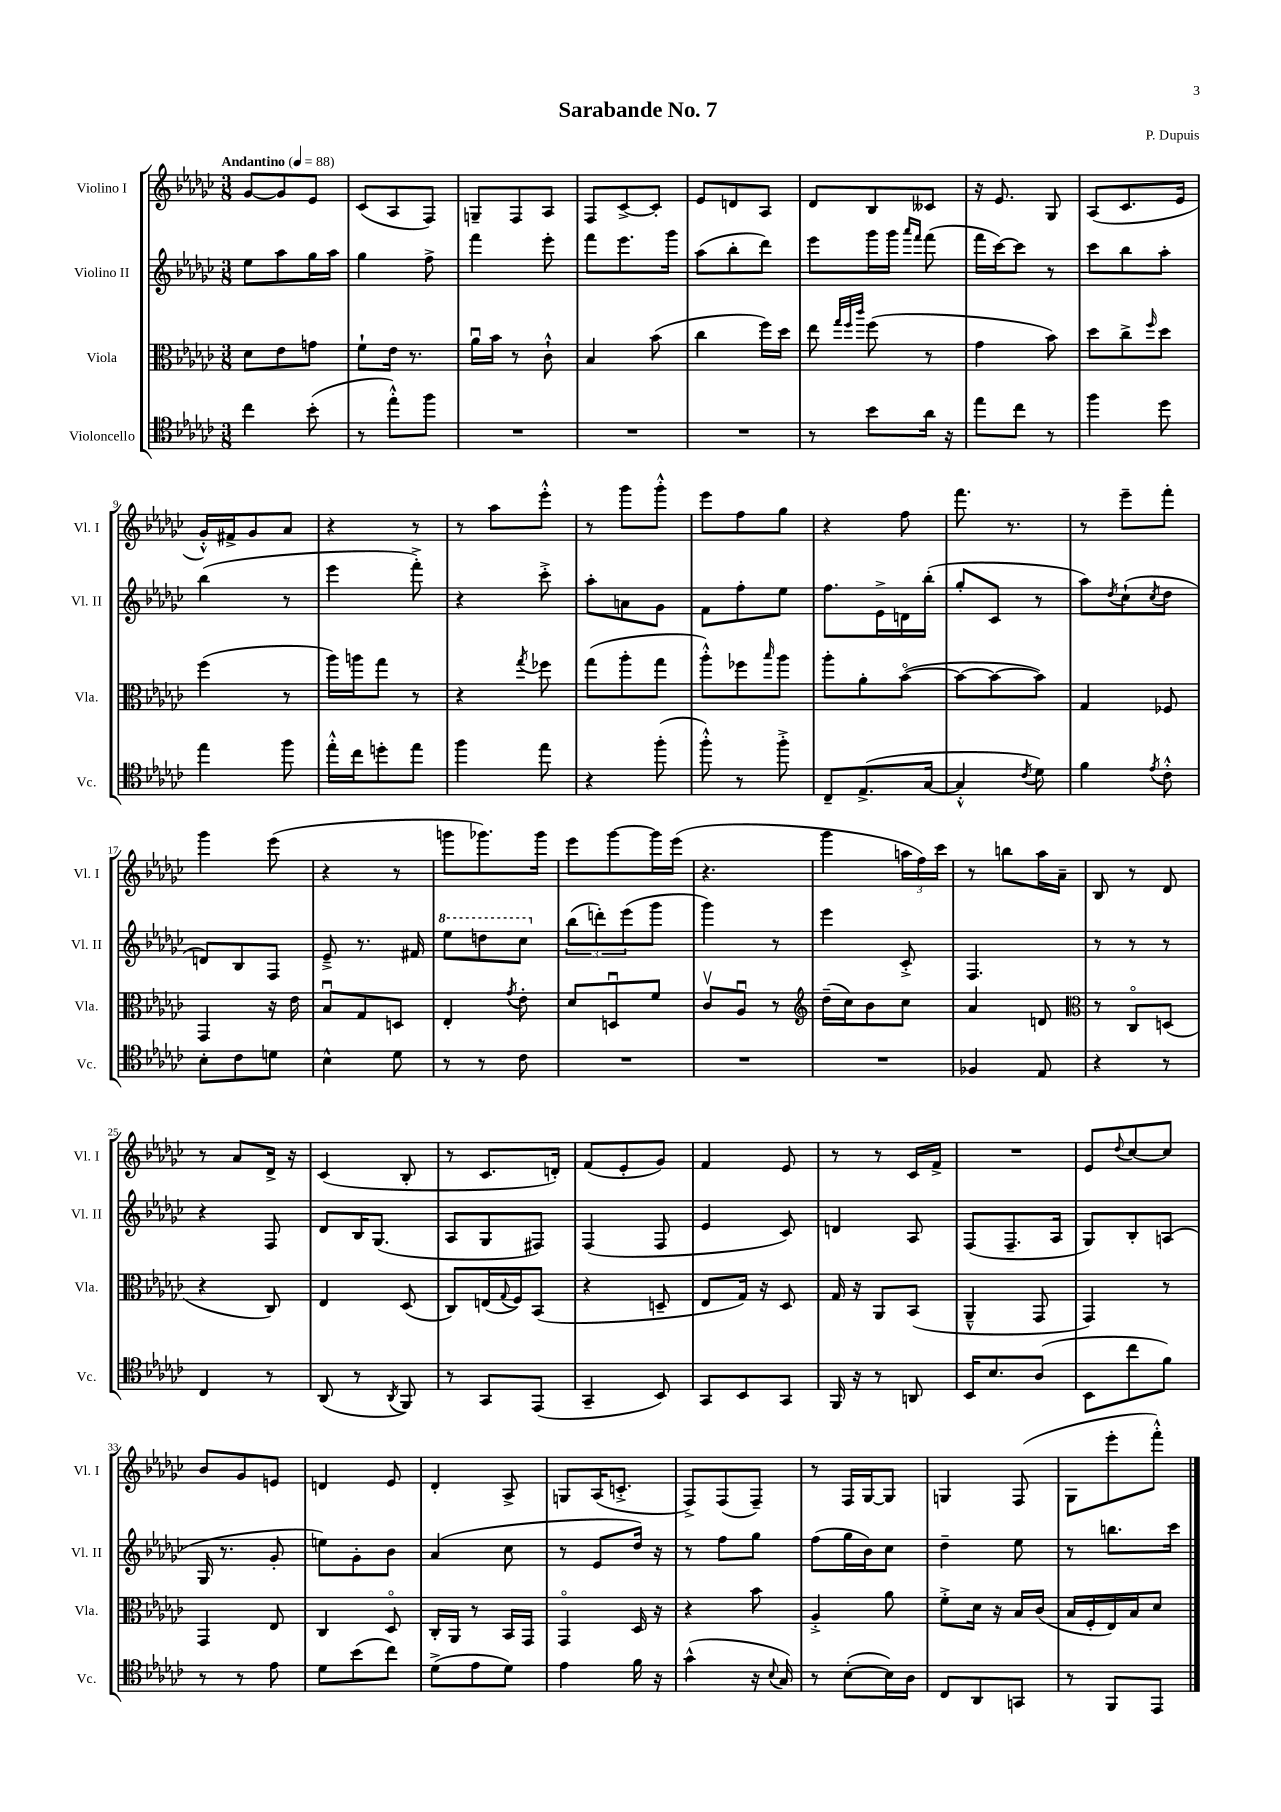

**kern	**kern	**kern	**kern
*staff4	*staff3	*staff2	*staff1
*clefC4	*clefC3	*clefG2	*clefG2
*k[b-e-a-d-g-c-]	*k[b-e-a-d-g-c-]	*k[b-e-a-d-g-c-]	*k[b-e-a-d-g-c-]
*M3/8	*M3/8	*M3/8	*M3/8
*MM88	*MM88	*MM88	*MM88
4cc-\	8d-\L	8ee-\L	[8g-/L
.	8e-\	8aa-\	8g-/]
(8b-'\	8g\J	16gg-\L	8e-/J
.	.	16aa-\JJ	.
=	=	=	=
8r	8f`\L	4gg-\	(8c-/L
8ee-'^^\L)	16e-\Jk	.	8A-/
.	8.r	.	.
8ff\J	.	8ff^\	8F/J)
=	=	=	=
4.r	16a-u\LL	4fff\	8G~/L
.	16b-\JJ	.	.
.	8r	.	8F/
.	8c-`^^\	8eee-'\	8A-/J
=	=	=	=
4.r	4B-/	8fff\L	8F/L
.	.	8.eee-\	[8c-^/
.	(8b-\	.	8c-'/]J
.	.	16ggg-\Jk	.
=	=	=	=
4.r	4cc-\	(8aa-\L	8e-/L
.	.	8bb-'\	8d/
.	16ff\LL)	8ddd-\J)	8A-/J
.	16dd-\JJ	.	.
=	=	=	=
8r	8ee-\	8eee-\L	8d-/L
.	32qqgg-/LLL	.	.
.	32qqff/	.	.
.	32qqccc-/JJJ	.	.
8b-\L	(8ff\	16ggg-\L	8B-/
.	.	16ggg-\JJ	.
.	.	16qqaaa-/LL	.
.	.	16qqfff/JJ	.
16a-\Jk	8r	(8fff\	8c--/J
16r	.	.	.
=	=	=	=
8ee-\L	4g-\	16fff\LL	16r
.	.	[16ccc-\J)	8.e-/
8cc-\J	.	8ccc-\]J	.
8r	8b-\)	8r	8G-/
=	=	=	=
4ff\	8dd-\L	8ccc-\L	(8A-/L
.	8cc-^\	8bb-\	8.c-/
.	16qqff/	.	.
8dd-\	8dd-\J	8aa-'\J	.
.	.	.	16e-/Jk
=	=	=	=
4ee-\	(4ff\	(4bb-\	16g-'^^/LL)
.	.	.	16f#^/J
.	.	.	8g-/
8ff\	8r	8r	8a-/J
=	=	=	=
16ee-'^^\LL	16aa-\LL)	4eee-\	4r
16cc-\J	16aa\J	.	.
8dd'\	8gg-\J	.	.
8ee-\J	8r	8fff'^\)	8r
=	=	=	=
4ff\	4r	4r	8r
.	.	.	8aa-\L
.	8qgg-/	.	.
8ee-\	8ff-\	8ccc-'^\	8eee-'^^\J
=	=	=	=
4r	(8gg-\L	8aa-'\L	8r
.	8aa-'\	8a\	8ggg-\L
(8ff'\	8gg-\J	8g-\J	8ggg-'^^\J
=	=	=	=
8ff'^^\)	8aa-'^^\L)	8f\L	8eee-\L
8r	8ff-\	8ff'\	8ff\
.	16qqbb-/	.	.
8ff'^\	8aa-\J	8ee-\J	8gg-\J
=	=	=	=
8C-~/L	8aa-'\L	8.ff\L	4r
(8.E-^/	8a-'\	.	.
.	.	16e-^\L	.
.	([8b-o\J	16d\	8ff\
[16G-/Jk	.	(16bb-'\JJ	.
=	=	=	=
4G-'^^/]	8b-\_L	8gg-'/L	8.fff\
.	8b-\_	8c-/J	.
.	.	.	8.r
8qc-/	.	.	.
8d-\)	8b-\]J)	8r	.
=	=	=	=
4f\	4G-/	8aa-\L)	8r
.	.	8qdd-/	.
.	.	(8cc-`\	8eee-~\L
8qe-/	.	8qcc-/	.
8c-'^^\	8F-/	8dd-\J	8fff'\J
=	=	=	=
8B-'\L	4GG-/	8d/L)	4ggg-\
8c-\	.	8B-/	.
8d\J	16r	8F/J	(8eee-\
.	16e-\	.	.
=	=	=	=
4B-^^\	8B-u/L	8e-~^/	4r
.	8G-/	8.r	.
8d-\	8D/J	.	8r
.	.	16f#/	.
=	=	=	=
8r	4E-'/	8eee-\L	8ggg\L
8r	.	8ddd\	8.ggg-\)
.	8qg-/	.	.
8c-\	8e-'\	8ccc-\J	.
.	.	.	16ggg-\Jk
=	=	=	=
4.r	8d-/L	(12bb-\L	8eee-\L
.	.	12ddd'\)	.
.	8Du/	.	[8ggg-\
.	.	(12eee-\	.
.	8f/J	8ggg-\J	16ggg-\]L
.	.	.	(16eee-\JJ
=	=	=	=
4.r	8c-v/L	4ggg-\)	4.r
.	8A-u/J	.	.
.	8r	8r	.
=	=	=	=
*	*clefG2	*	*
4.r	(16dd-~\LL	4eee-\	4ggg-\
.	16cc-\J)	.	.
.	8b-\	.	.
.	8cc-\J	8c-'^/	24aa\LL
.	.	.	24ff\)
.	.	.	24ccc-\JJ
=	=	=	=
4F-/	4a-/	4.F/	8r
.	.	.	8bb\L
8E-/	8d/	.	16aa-\L
.	.	.	16a-~\JJ
=	=	=	=
*	*clefC3	*	*
4r	8r	8r	8B-/
.	8C-o/L	8r	8r
8r	(8D/J	8r	8d-/
=	=	=	=
4C-/	4r	4r	8r
.	.	.	8a-/L
8r	8C-/)	8F/	16d-^/Jk
.	.	.	16r
=	=	=	=
(8AA-/	4E-/	8d-/L	(4c-/
8r	.	16B-/K	.
.	.	(8.G-/J	.
8qAA-/	.	.	.
8FF/)	(8D-/	.	8B-'/
=	=	=	=
8r	8C-/L)	8A-/L	8r
8GG-/L	(16E/L	8G-/	8.c-/L
.	8qqG-/	.	.
.	16F/J)	.	.
(8EE-/J	(8BB-/J	8F#/J)	.
.	.	.	16d'/Jk)
=	=	=	=
4GG-~/	4r	(4F/	(8f/L
.	.	.	8e-'/
8BB-/)	8D~/	8F/	8g-/J)
=	=	=	=
8GG-/L	8E-/L	4e-/	4f/
8BB-/	16G-/Jk)	.	.
.	16r	.	.
8GG-/J	8D-/	8c-/)	8e-/
=	=	=	=
16FF/	16G-/	4d/	8r
16r	16r	.	.
8r	8AA-/L	.	8r
8AA/	(8BB-/J	8A-/	16c-/LL
.	.	.	16f^/JJ
=	=	=	=
16BB-/LK	4AA-~^^/	(8F/L	4.r
8.B-/	.	.	.
.	.	8.F~/	.
(8A-/J	8GG-/	.	.
.	.	16A-/Jk	.
=	=	=	=
8BB-\L	4GG-/)	8G-/L)	8e-/L
.	.	.	8qqdd-/
8cc-\	.	8B-'/	[8cc-/
8f\J)	8r	(8A/J	8cc-/]J
=	=	=	=
8r	4GG-/	16G-/	8b-/L
.	.	8.r	.
8r	.	.	8g-/
8e-\	8E-/	8g-'/	8e/J
=	=	=	=
8d-\L	4C-/	8ee\L)	4d/
(8b-\	.	8g-'\	.
8cc-\J)	8D-o/	8b-\J	8e-/
=	=	=	=
(8d-^\L	16C-'/LL	(4a-/	4d-'/
.	16AA-/JJ	.	.
8e-\	8r	.	.
8d-\J)	16BB-/LL	8cc-\	8A-^/
.	16GG-/JJ	.	.
=	=	=	=
4e-\	4GG-o/	8r	8G/L
.	.	8e-/L	(16A-/K
.	.	.	8.c'^/J
16f\	16D-/	16dd-/Jk)	.
16r	16r	16r	.
=	=	=	=
(4g-^^\	4r	8r	8F^/L)
.	.	8ff\L	(8F/
16r	8b-\	8gg-\J	8F~/J)
8qqB-/	.	.	.
16G-/)	.	.	.
=	=	=	=
8r	4A-'^/	(8ff\L	8r
([8B-'\L	.	16gg-\L	16F/LL
.	.	16b-\J)	[16G-/J
16B-\]L)	8a-\	8cc-\J	8G-/]J
16A-\JJ	.	.	.
=	=	=	=
8C-/L	8f'^\L	4dd-~\	4G/
8AA-/	16d-\Jk	.	.
.	16r	.	.
8GG/J	16B-/LL	8ee-\	(8F/
.	(16c-/JJ	.	.
=	=	=	=
8r	16B-/LL	8r	8G-\L
.	16F'/	.	.
8FF/L	16E-/)	8.bb\L	8eee-'\
.	16B-/J	.	.
8EE-/J	8d-/J	.	8fff'^^\J)
.	.	16ccc-\Jk	.
==	==	==	==
*-	*-	*-	*-
